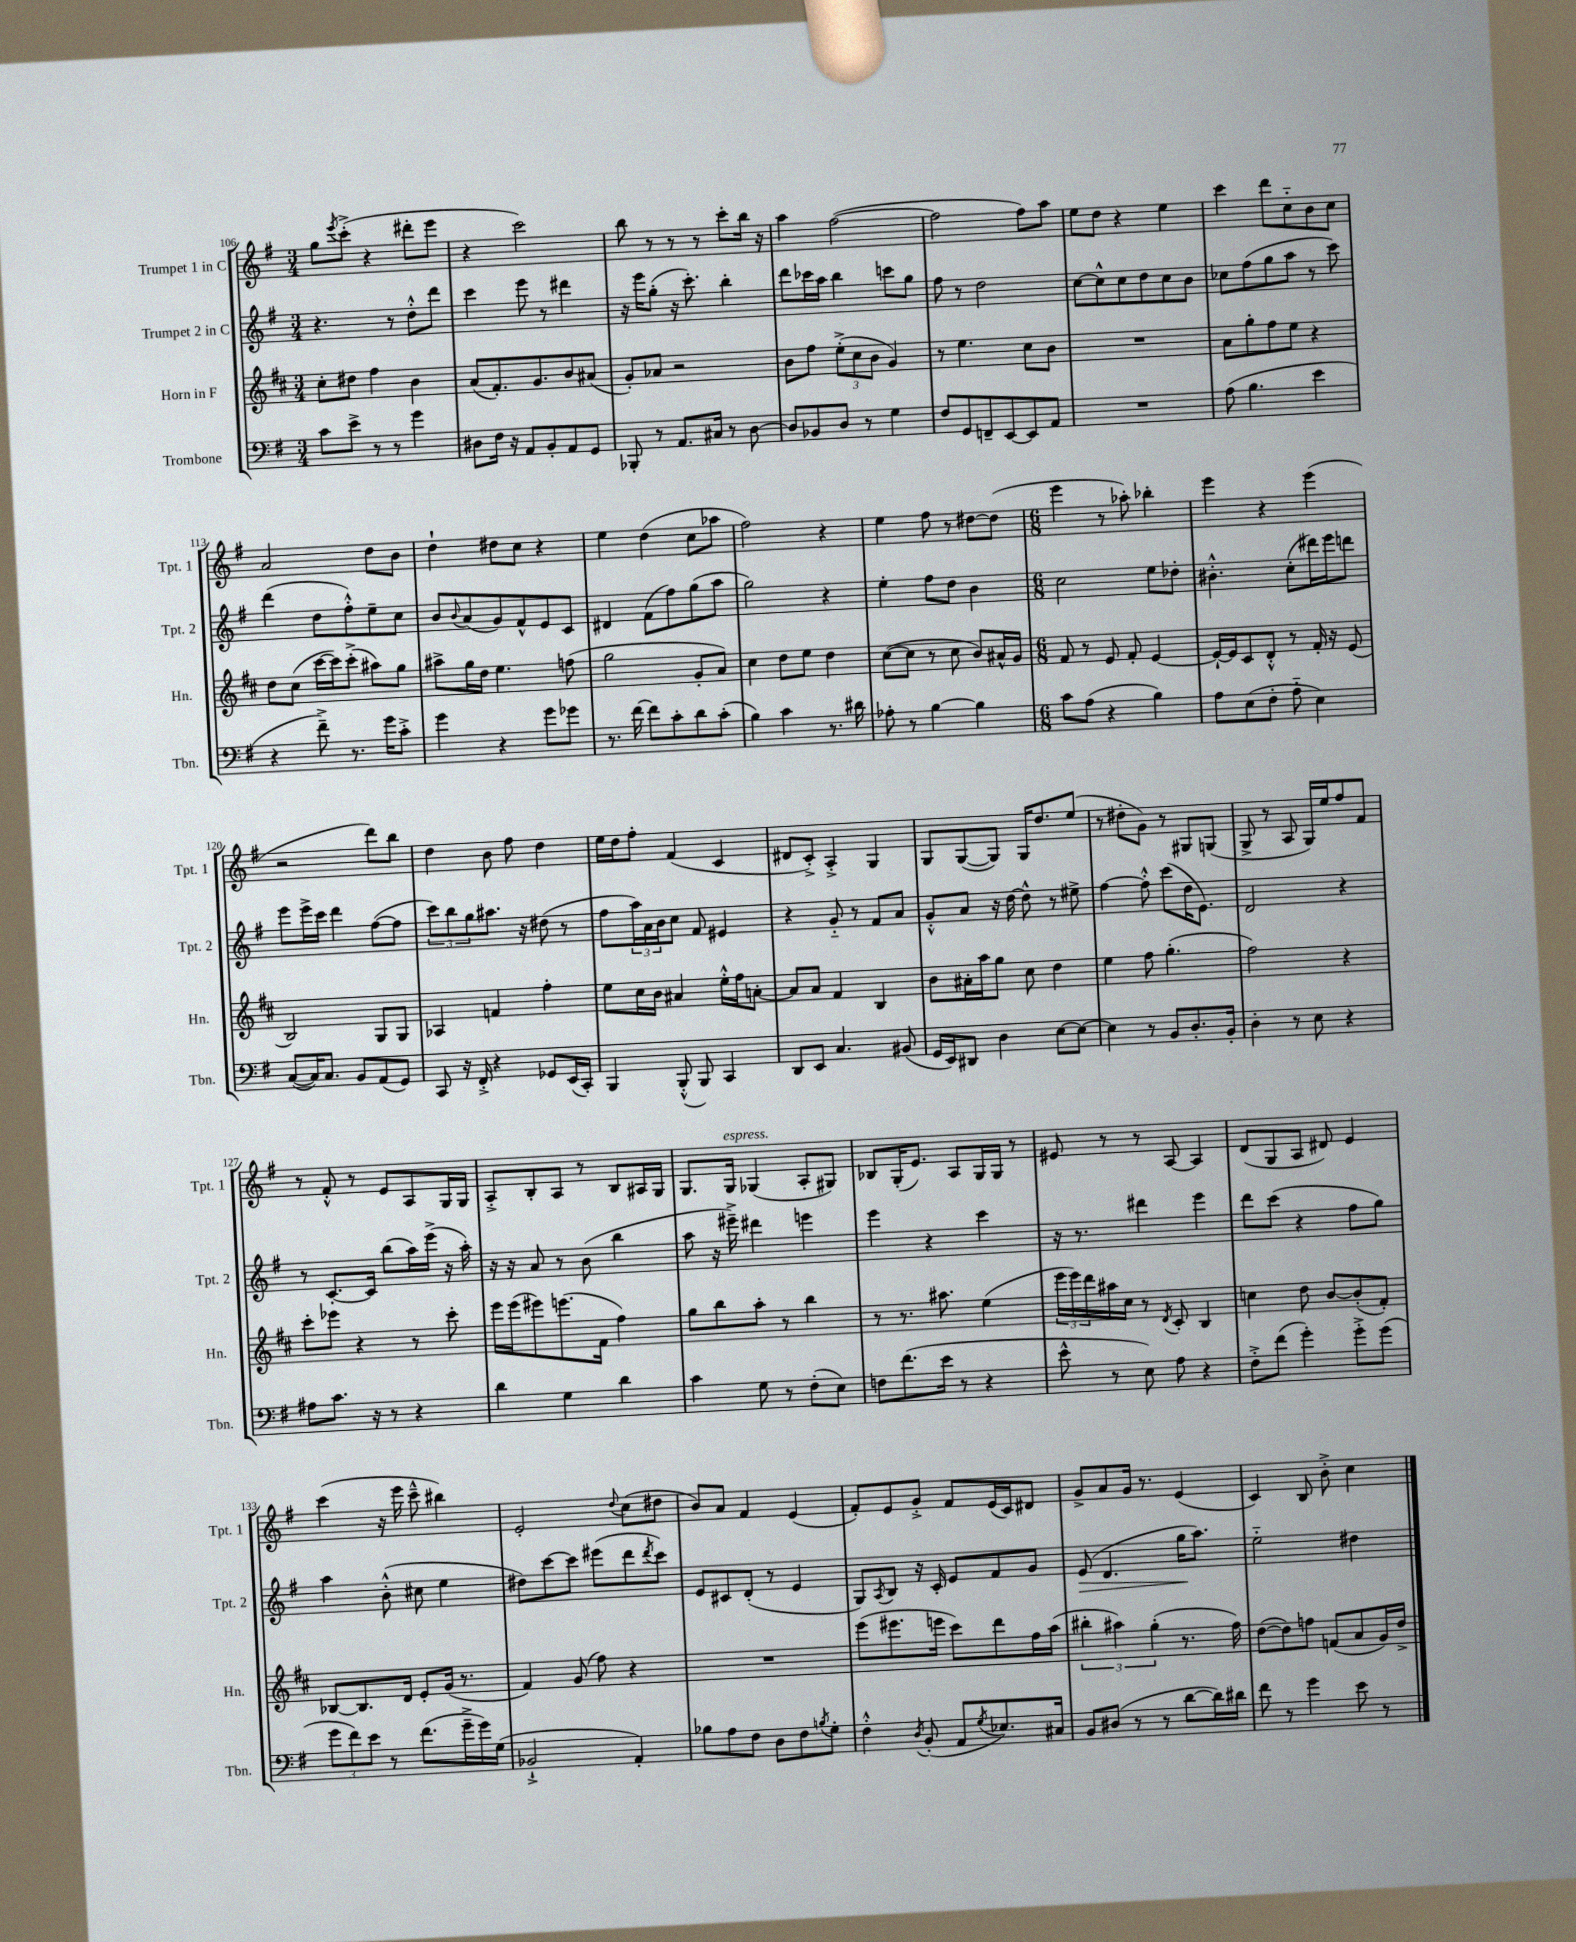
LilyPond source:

<<
\new StaffGroup <<
\new Staff = "s0" \with { instrumentName = "Trumpet 1 in C" shortInstrumentName = "Tpt. 1" } {
    \clef treble \key g \major \numericTimeSignature \time 3/4
    g''8 \acciaccatura { e'''8 } c'''8-.->( r4 dis'''8-. e'''8 |
    r4 c'''2) |
    b''8 r8 r8 r8 c'''8-. b''16 r16 |
    a''4 fis''2~( |
    fis''2 fis''8) a''8 |
    e''8 d''8 r4 e''4 |
    c'''4 d'''8 c''8-_ b'8 c''8 |
    a'2 d''8 b'8 |
    d''4-! dis''8 c''8 r4 |
    e''4 d''4( c''8 aes''8 |
    fis''2) r4 |
    e''4 fis''8 r8 dis''8~ dis''8( |
    \numericTimeSignature \time 6/8 e'''4 r8 aes''8-.) bes''4-. |
    e'''4 r4 e'''4( |
    r2 d'''8) b''8 |
    d''4 b'8 fis''8 d''4 |
    e''16 d''16 fis''8-. fis'4( c'4 |
    dis'8 c'8-.->) a4-.-> g4 |
    g8 g8~( g8) g16 d''8. e''8( |
    r8 dis''8-. g'8) r8 gis8 g8( |
    g8-> r8 a8 g16) e''16 fis''8 fis'8 |
    r8 fis'8-.-^ r8 e'8 a8 g16 g16 |
    a8-.-> b8-. a8 r8 b8 ais16 g16 |
    g8. g16^\markup { \italic "espress." } ges4( a8-. gis8) |
    bes8 g16-.( e'8.) a8 g16 g16 r8 |
    eis'8 r8 r8 a8~ a4 |
    d'8( g8 a8 dis'8) e'4 |
    c'''4( r16 e'''16 c'''8---^ bis''4) |
    e'2-. \appoggiatura { d''8 } c''8( dis''8 |
    b'8) a'8 fis'4 e'4( |
    fis'8-.) e'8 g'8-.-> fis'8 e'16( c'16) dis'8 |
    g'8-> a'8 g'16 r8. e'4( |
    c'4) b8 b'8-.-> c''4 \bar "|." |
}
\new Staff = "s1" \with { instrumentName = "Trumpet 2 in C" shortInstrumentName = "Tpt. 2" } {
    \clef treble \key g \major \numericTimeSignature \time 3/4
    r4. r8 d''8-.-^ d'''8 |
    c'''4 e'''8 r8 dis'''4 |
    r16 e'''16 g''8-.( r16 c'''8.-.) b''4-. |
    d'''8 ces'''16 a''16 b''4 c'''8 g''8 |
    fis''8 r8 d''2 |
    c''8~ c''8-^ c''8 d''8 c''8 b'8 |
    ces''8 fis''8( g''8 a''8 r8 c'''8) |
    d'''4( d''8 fis''8-.-^) e''8-- c''8 |
    b'8 \appoggiatura { b'8 } a'8( g'8) fis'8-^ e'8 c'8 |
    dis'4 fis'8( fis''8) g''8( a''8 |
    g''2) r4 |
    e''4-. fis''8 d''8 b'4 |
    \numericTimeSignature \time 6/8 c''2 e''8 des''8-. |
    bis'4.-.-^ c''8-.( dis'''16) e'''16 d'''8 |
    e'''8 e'''16-> c'''16 d'''4 fis''8~( fis''8 |
    \tuplet 3/2 { c'''8) b''8 g''8 } ais''8. r16 dis''8( r8 |
    fis''8 \tuplet 3/2 { a''16) a'16 b'16 } c''8 fis'8 eis'4 |
    r4 g'8-_ r8 fis'8 a'8 |
    g'8-.-^ a'8 r16 d''16~ d''8-^ r8 eis''8-> |
    fis''4~ fis''8-.-^ c'''8( d''16 e'8.) |
    d'2 r4 |
    r8 c'8.~-. c'16 b''8( a''16) e'''16->( r16 a''16-.) |
    r16 r16 a'8 r8 b'8( b''4 |
    a''8 r16 eis'''16--->) dis'''4 e'''4 |
    e'''4 r4 c'''4 |
    r16 r8. dis'''4 e'''4 |
    d'''8 c'''8( r4 fis''8 g''8) |
    a''4 b'8-.-^( cis''8 e''4 |
    dis''8) c'''8~ c'''8 eis'''8( d'''8 \acciaccatura { d'''8 } c'''8) |
    e'8 cis'8 d'8-.( r8 e'4 |
    g8) \acciaccatura { a8 } b8 r16 c'16-. e'8 fis'8 g'8 |
    e'8\>( d'4. g''16\! a''8.) |
    e''2-_ dis''4 \bar "|." |
}
\new Staff = "s2" \with { instrumentName = "Horn in F" shortInstrumentName = "Hn." } {
    \clef treble \key d \major \numericTimeSignature \time 3/4
    cis''8-. dis''8 fis''4 b'4 |
    a'8( fis'8.-.) g'8. b'8 ais'8( |
    g'8-.) aes'8 r2 |
    b'8 fis''8 \tuplet 3/2 { e''8-.->( cis''8 b'8 } g'4) |
    r8 e''4. cis''8 b'8 |
    R2. |
    a'8 g''8-. fis''8 e''8 r4 |
    d''8 cis''8( cis'''16~ cis'''16) cis'''8-.->( ais''8) g''8 |
    ais''8-> g''16 d''16 e''4. f''8( |
    g''2 g'8-. a'8) |
    cis''4 d''8 e''8 d''4 |
    cis''8~( cis''8 r8 cis''8 b'8) ais'16-^ g'16 |
    \numericTimeSignature \time 6/8 fis'8 r8 e'8 fis'8-. e'4~ |
    e'16~-! e'16 cis'8 d'8-.-^ r8 fis'16-. r16 e'8( |
    b2) g8 g8 |
    aes4 f'4 fis''4-. |
    e''8 cis''16 b'16 ais'4 e''16-.-^ fis''16 a'8~-. |
    a'8 a'8 fis'4 b4 |
    b'8 ais'16-. a''16 g''8 cis''8 d''4 |
    e''4 fis''8 g''4.-.( |
    fis''2) r4 |
    cis'''8-. ees'''8 r4 r8 cis'''8-. |
    e'''16 e'''16( eis'''8) e'''8.( fis'16 fis''4) |
    g''8 b''8 a''8-. r8 b''4 |
    r8 r8. ais''8. e''4( |
    \tuplet 3/2 { e'''16 e'''16) d'''16 } ais''16 cis''16 r8 \acciaccatura { d'8 } cis'8-. b4 |
    c''4 d''8 b'8~ b'8-.( fis'8-.) |
    bes8~ bes8. d'16 e'8-. g'16( r8. |
    fis'4) g'8( fis''8) r4 |
    R2. |
    e'''8( eis'''8. e'''16 cis'''8) d'''8 fis''16 a''16( |
    \tuplet 3/2 { bis''4-. ais''4) g''4-.( } r8. fis''16) |
    d''8~( d''8) f''8 f'8( a'8 g'16) d''16-> \bar "|." |
}
\new Staff = "s3" \with { instrumentName = "Trombone" shortInstrumentName = "Tbn." } {
    \clef bass \key g \major \numericTimeSignature \time 3/4
    c'8 e'8-> r8 r8 g'4 |
    dis8 fis16 r16 a,8 b,8-. a,8 g,8 |
    bes,,8-. r8 a,8. cis16 r8 d8~ |
    d8 bes,8 d8 r8 g4 |
    fis8 g,8 f,8-- e,8~ e,8 a,8 |
    R2. |
    a8( b4. e'4 |
    r4 fis'8--->) r8. g'16 c'8-.-> |
    g'4 r4 g'8 ges'8 |
    r8. fis'16~ fis'8 c'8-. d'8 c'8-.( |
    b4) c'4 r8. dis'16 |
    aes8-. r8 b4~ b4 |
    \numericTimeSignature \time 6/8 c'8 a8( r4 b4) |
    a8 e8( fis8-. a8-_ e4) |
    c8~( c16) c8. b,8 a,8( g,8) |
    c,8 r16 fis,16-.-> r4 ges,8 e,16( c,16-.) |
    b,,4 b,,8-.-^( b,,8) c,4 |
    d,8 e,8 c4. bis,8( |
    g,16 e,16) dis,8 d4 e8~ e8~ |
    e4 r8 b,8 d8.-. b,16-. |
    d4-. r8 e8 r4 |
    ais8 c'8. r16 r8 r4 |
    d'4 g4 d'4 |
    c'4 g8 r8 fis8-.( e8) |
    f8 fis'8.( e'16 r8 r4 |
    e'8-^ r8 e8) a8 r4 |
    fis8-.-> fis'8( g'4-.) g'8-.-> g'8( |
    \tuplet 3/2 { g'8 fis'8) e'8 } r8 fis'8.( g'16---> g'16) g16( |
    bes,2-!-> a,4-.) |
    bes8 a8 fis8 d8 fis8 \acciaccatura { b8 } g8-. |
    fis4-.-^ \acciaccatura { d8 } b,8-.( a,8 \acciaccatura { g8 } ees8.) cis16 |
    b,8 dis8( r8 r8 d'8~ d'16) dis'16 |
    fis'8 r8 g'4 e'8 r8 \bar "|." |
}
>>
>>
\layout { \context { \Score currentBarNumber = #106 } }
